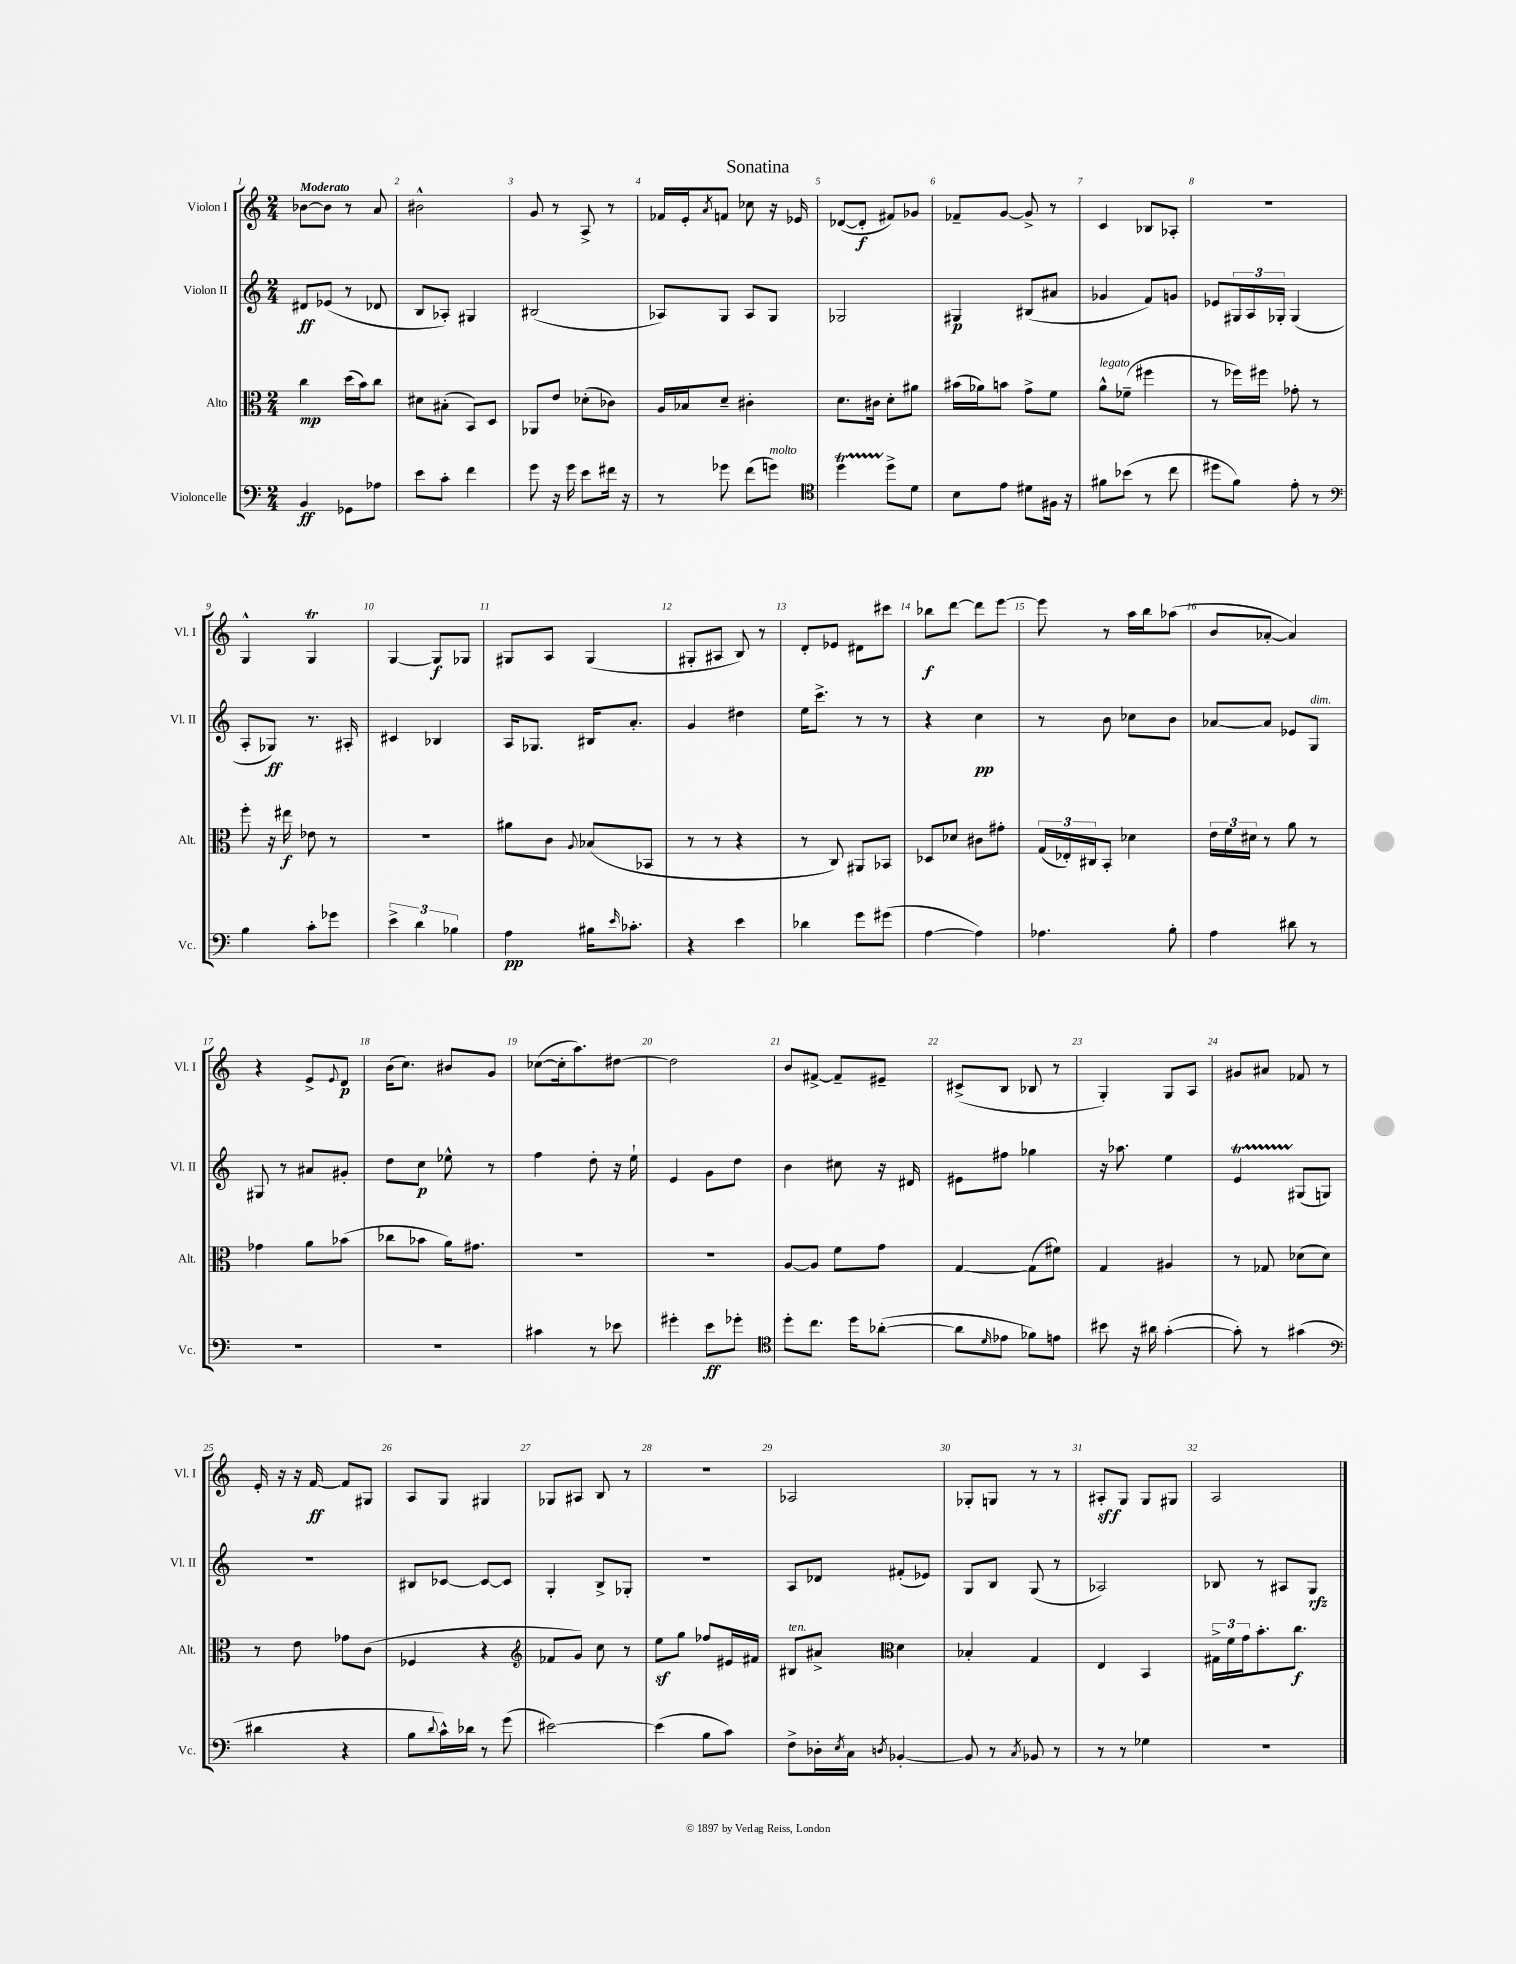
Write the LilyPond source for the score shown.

\header { title = "Sonatina" }
<<
\new StaffGroup <<
\new Staff = "s0" \with { instrumentName = "Violon I" shortInstrumentName = "Vl. I" } {
    \clef treble \key c \major \numericTimeSignature \time 2/4 \tempo "Moderato"
    bes'8~ bes'8 r8 a'8 |
    bis'2-^ |
    g'8 r8 a8-> r8 |
    fes'16 e'16-. \acciaccatura { a'8 } f'8 ces''8 r16 ees'16 |
    des'8~( des'8-.\f fis'8) ges'8 |
    fes'8-- g'8~ g'8-> r8 |
    c'4 bes8 aes8-. |
    R2 |
    g4-^ g4\trill |
    g4~ g8\f ges8 |
    gis8 a8 gis4( |
    gis8-. ais8 b8) r8 |
    d'8-. ees'8 dis'8 cis'''8 |
    bes''8\f d'''8~ d'''8 e'''8~ |
    e'''8 r8 a''16 b''16 aes''8( |
    b'8 aes'8~-. aes'4) |
    r4 e'8-> \appoggiatura { e'8 } d'8\p |
    b'16( c''8.) bis'8 g'8 |
    ces''8~( ces''16-. a''8.) dis''8~ |
    dis''2 |
    b'8 fis'8~-> fis'8-- eis'8-- |
    cis'8->( b8 bes8 r8 |
    g4-.) g8 a8 |
    gis'8 ais'8 fes'8 r8 |
    e'16-. r16 r16 f'16~\ff f'8 gis8 |
    a8 g8 gis4 |
    ges8 ais8 b8 r8 |
    R2 |
    aes2 |
    ges8-. g8 r8 r8 |
    ais8-.\sff g8 g8 gis8 |
    a2 \bar "|." |
}
\new Staff = "s1" \with { instrumentName = "Violon II" shortInstrumentName = "Vl. II" } {
    \clef treble \key c \major \numericTimeSignature \time 2/4
    dis'8\ff ees'8( r8 des'8 |
    b8 aes8-.) gis4 |
    bis2( |
    aes8) g8 aes8 g8 |
    ges2 |
    gis4\p bis8( ais'8 |
    ges'4 f'8) g'8 |
    ees'8 \tuplet 3/2 { gis16 a16 ges16-. } ges4( |
    a8-. ges8\ff) r8. ais16-. |
    cis'4 bes4 |
    a16 ges8. bis16 a'8.-. |
    g'4 dis''4 |
    e''16 c'''8.-> r8 r8 |
    r4 c''4\pp |
    r8 b'8 ces''8 b'8 |
    aes'8~ aes'8 ees'8 g8^\markup { \italic "dim." } |
    gis8 r8 ais'8 gis'8-. |
    d''8 c''8\p ees''8-^ r8 |
    f''4 d''8-. r16 e''16-! |
    e'4 g'8 d''8 |
    b'4 cis''8 r16 dis'16 |
    eis'8 fis''8 ges''4 |
    r16 aes''8. e''4 |
    e'4\startTrillSpan gis8\stopTrillSpan( g8) |
    R2 |
    bis8 ces'8~ ces'8~ ces'8 |
    g4-. b8-> ges8-. |
    R2 |
    a8 des'8 fis'8-.( ees'8) |
    g8 b8 g8( r8 |
    aes2) |
    bes8 r8 ais8 g8\rfz \bar "|." |
}
\new Staff = "s2" \with { instrumentName = "Alto" shortInstrumentName = "Alt." } {
    \clef alto \key c \major \numericTimeSignature \time 2/4
    c''4\mp d''16( b'16) c''8 |
    dis'8 bis8-.( b,8) d8 |
    aes,8 e'8 des'8-.( ces'8) |
    a16 bes16 d'8-- cis'4-. |
    d'8. cis'16 d'8-. ais'8 |
    bis'16( aes'16) b'8 g'8-> f'8 |
    a'8-^^\markup { \italic "legato" } fes'8--( fis''4 |
    r8 fes''16) fis''16 ges'8-. r8 |
    f''8-. r16 eis''16\f ees'8 r8 |
    R2 |
    ais'8 c'8 \appoggiatura { a8 } bes8( bes,8 |
    r8 r8 r4 |
    r8 c8) ais,8 bes,8 |
    des8 des'8 cis'8 gis'8-. |
    \tuplet 3/2 { g16( ees16-.) cis16 } b,8-. des'4 |
    \tuplet 3/2 { e'16 f'16 dis'16 } r8 a'8 r8 |
    ges'4 a'8 bes'8( |
    ces''8 bes'8 a'16) gis'8. |
    R2 |
    R2 |
    a8~ a8 f'8 g'8 |
    g4~ g8( fis'8) |
    g4 ais4 |
    r8 ges8 des'8( des'8) |
    r8 e'8 ges'8 c'8( |
    fes4 r4 |
    \clef treble fes'8 g'8) c''8 r8 |
    e''8\sf g''8 fes''8 eis'16 fis'16 |
    bis8^\markup { \italic "ten." } ais'8-> \clef alto d'4 |
    bes4-. g4 |
    e4 b,4 |
    \tuplet 3/2 { gis16-> f'16 g'16 } b'8.-. c''8.\f \bar "|." |
}
\new Staff = "s3" \with { instrumentName = "Violoncelle" shortInstrumentName = "Vc." } {
    \clef bass \key c \major \numericTimeSignature \time 2/4
    b,4\ff ges,8 aes8 |
    e'8 c'8-. f'4 |
    g'8 r16 g'16 e'8 fis'16 r16 |
    r8 ges'8 f'8( g'8^\markup { \italic "molto" }) |
    \clef tenor d''4\startTrillSpan d''8->\stopTrillSpan d'8 |
    b8 e'8 dis'8 fis16 r16 |
    fis'8 bes'8( r8 c''8 |
    dis''8 f'8) e'8-. r8 |
    \clef bass b4 c'8-. ges'8 |
    \tuplet 3/2 { e'4-> d'4 bes4 } |
    a4\pp bis16 \grace { e'16 } ces'8.-. |
    r4 e'4 |
    des'4 g'8 gis'8( |
    a4~ a4) |
    aes4. b8-. |
    a4 dis'8 r8 |
    r2 |
    R2 |
    cis'4 r8 ees'8 |
    gis'4-. e'8\ff ges'8-. |
    \clef tenor d''8-. c''8. d''16 aes'8~-.( |
    aes'8 \grace { d'16 } ees'8 fes'8) e'8 |
    bis'8 r16 ais'16 g'4~-.( |
    g'8-.) r8 gis'4( |
    \clef bass dis'4 r4 |
    b8 \appoggiatura { d'8 } c'16-^) des'16 r8 g'8( |
    eis'2~) |
    eis'4( b8 c'8) |
    f8-> des16-. \acciaccatura { e8 } c16 \acciaccatura { d8 } bes,4~-. |
    bes,8 r8 \acciaccatura { c8 } bes,8 r8 |
    r8 r8 ges4 |
    R2 \bar "|." |
}
>>
>>
\layout { \context { \Score \override BarNumber.break-visibility = ##(#f #t #t) barNumberVisibility = #all-bar-numbers-visible } }
